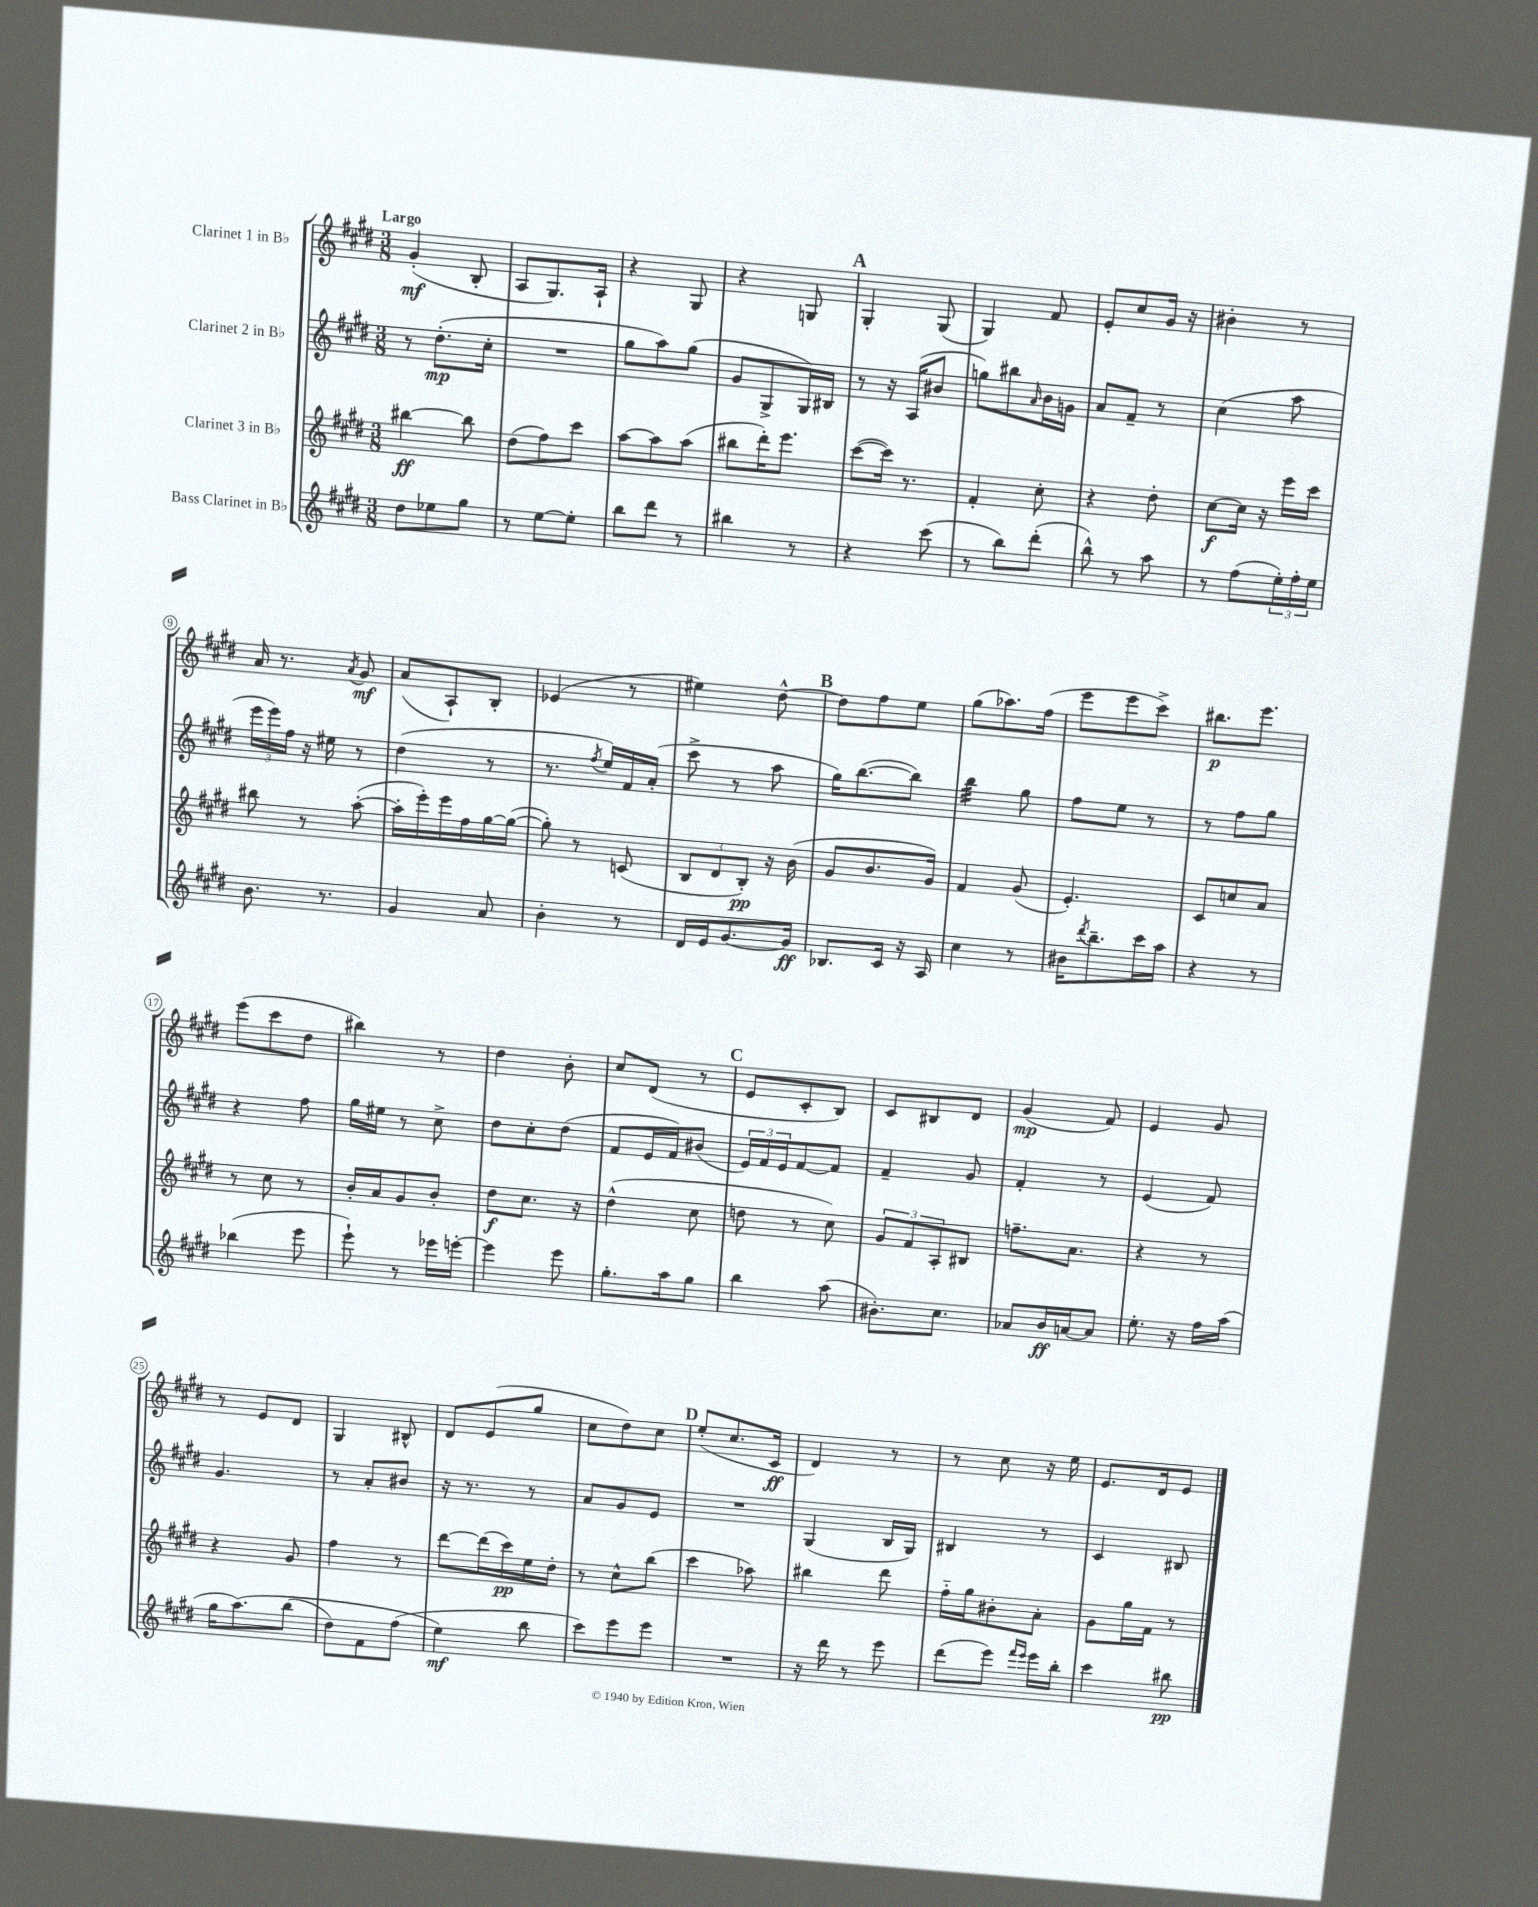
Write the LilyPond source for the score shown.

<<
\new StaffGroup <<
\new Staff = "s0" \with { instrumentName = "Clarinet 1 in Bb" } {
    \clef treble \key e \major \numericTimeSignature \time 3/8 \tempo "Largo"
    gis'4-.\mf( b8-. |
    a8 gis8.) a16-! |
    r4 gis8 |
    r4 g8 |
    \mark \markup { \bold "A" } gis4-. gis8( |
    gis4) fis'8 |
    e'8-. cis''8 gis'16 r16 |
    bis'4-. r8 |
    a'16 r8. \acciaccatura { a'8 } gis'8\mf |
    a'8( a8-!) b8-. |
    ees'4( r8 |
    eis''4) dis''8~-^ |
    \mark \markup { \bold "B" } dis''8 fis''8 e''8 |
    gis''8( aes''8.) fis''16( |
    e'''8 e'''8 cis'''8->) |
    bis''8.\p e'''8. |
    e'''8( cis'''8 dis''8 |
    bis''4) r8 |
    dis''4 b'8-. |
    cis''8 dis'8( r8 |
    \mark \markup { \bold "C" } e'8 cis'8-. b8) |
    cis'8 bis8 dis'8 |
    gis'4\mp( fis'8) |
    e'4 gis'8 |
    r8 e'8 dis'8 |
    gis4 bis8-^ |
    dis'8 e'8( gis''8 |
    cis''8 dis''8) cis''8 |
    \mark \markup { \bold "D" } e''8-.( cis''8. cis'16\ff |
    dis'4) r8 |
    r8 cis''8 r16 e''16 |
    e'8. dis'16 e'8 \bar "|." |
}
\new Staff = "s1" \with { instrumentName = "Clarinet 2 in Bb" } {
    \clef treble \key e \major \numericTimeSignature \time 3/8
    r8 dis''8.-.\mp( cis''16-. |
    R4. |
    gis''8 a''8) gis''8( |
    gis'8 gis8-> gis16) bis16 |
    \mark \markup { \bold "A" } r8 r16 a16( bis'8 |
    g''8) bis''8 \grace { a'16 } b'16 g'16 |
    a'8 fis'8-- r8 |
    cis''4( a''8 |
    \tuplet 3/2 { e'''16 e'''16) fis''16 } r16 eis''16 r8 |
    dis''4( r8 |
    r8. \acciaccatura { fis''8 } e''16) fis'16 a'16-.( |
    cis'''8-> r8 a''8 |
    \mark \markup { \bold "B" } gis''16) b''8.~( b''8) |
    b''4:32 gis''8 |
    fis''8 e''8 r8 |
    r8 fis''8 gis''8 |
    r4 fis''8 |
    gis''16 eis''16 r8 cis''8-> |
    dis''8 cis''8-. dis''8( |
    fis'8 e'16 fis'16) bis'8( |
    \mark \markup { \bold "C" } \tuplet 3/2 { e'16) fis'16 e'16 } fis'8~ fis'8 |
    fis'4-- gis'8 |
    fis'4-. r8 |
    e'4( fis'8) |
    gis'4. |
    r8 a'8-. bis'8 |
    r16 r8. r8 |
    a'8 gis'8 e'8 |
    \mark \markup { \bold "D" } R4. |
    gis4( b16 gis16) |
    bis4 r8 |
    cis'4 bis8 \bar "|." |
}
\new Staff = "s2" \with { instrumentName = "Clarinet 3 in Bb" } {
    \clef treble \key e \major \numericTimeSignature \time 3/8
    bis''4~\ff bis''8 |
    dis''8( fis''8) cis'''8 |
    a''8~ a''8 a''8( |
    bis''8 dis'''16-.) e'''8. |
    \mark \markup { \bold "A" } cis'''8~( cis'''16) r8. |
    fis'4-. cis''8-. |
    r4 dis''8-. |
    cis''8~\f cis''16 r16 e'''16 cis'''16 |
    bis''8 r8 a''8~-.( |
    a''16-. e'''16-.) e'''16 fis''16 gis''16~ gis''16~( |
    gis''8-.) r8 c'8( |
    \tuplet 3/2 { b8 dis'8 b8-.\pp) } r16 b'16( |
    \mark \markup { \bold "B" } gis'8 b'8. gis'16) |
    fis'4 gis'8( |
    e'4.-.) |
    cis'8 c''8 a'8 |
    r8 cis''8 r8 |
    b'16-. a'16 gis'8 b'8-. |
    dis''8\f cis''8. r16 |
    dis''4-^( cis''8 |
    \mark \markup { \bold "C" } d''8 r8 cis''8) |
    \tuplet 3/2 { gis'8 fis'8 a8-. } bis8 |
    f''8.-- a'8. |
    r4 r8 |
    r4 gis'8 |
    fis''4 r8 |
    dis'''8~ dis'''16( cis'''16\pp) e''16 dis''16-. |
    r8 cis''8-^ b''8( |
    \mark \markup { \bold "D" } cis'''4 aes''8) |
    bis''4 dis'''8 |
    fis''16-_ gis''16 bis'8-. a'8-. |
    gis'8 gis''16 fis'16 r8 \bar "|." |
}
\new Staff = "s3" \with { instrumentName = "Bass Clarinet in Bb" } {
    \clef treble \key e \major \numericTimeSignature \time 3/8
    dis''8 ees''8 gis''8 |
    r8 e''8~ e''8-. |
    b''8 dis'''8 r8 |
    bis''4 r8 |
    \mark \markup { \bold "A" } r4 cis'''8( |
    r8 b''8) dis'''8-.( |
    b''8-^) r8 a''8 |
    r8 fis''8( \tuplet 3/2 { e''16-.) fis''16-. e''16 } |
    b'8. r8. |
    gis'4 a'8 |
    b'4-. r8 |
    dis'16 e'16 gis'8.~ gis'16\ff |
    \mark \markup { \bold "B" } bes8. cis'16 r16 a16 |
    cis''4 r8 |
    bis'16 \acciaccatura { dis'''8 } b''8.-- cis'''16 a''16 |
    r4 r8 |
    bes''4( e'''8 |
    e'''8-!) r8 ees'''16 e'''16~-. |
    e'''4 e'''8 |
    gis''8.-. a''16 gis''8 |
    \mark \markup { \bold "C" } b''4 a''8( |
    bis'8.-.) cis''8. |
    aes'8 b'16\ff a'16~ a'8 |
    e''8.-. r16 fis''16 a''16( |
    gis''16 a''8.)\( b''8( |
    dis''8) fis'8 fis''8( |
    e''4\mf\) b''8 |
    cis'''8) e'''8 e'''8 |
    \mark \markup { \bold "D" } R4. |
    r16 dis'''16 r8 e'''8 |
    dis'''8( e'''8) \grace { fis'''16 e'''16 } e'''16 b''16-. |
    cis'''4 bis''8\pp \bar "|." |
}
>>
>>
\layout { \context { \Score \override BarNumber.stencil = #(make-stencil-circler 0.1 0.3 ly:text-interface::print) } }
